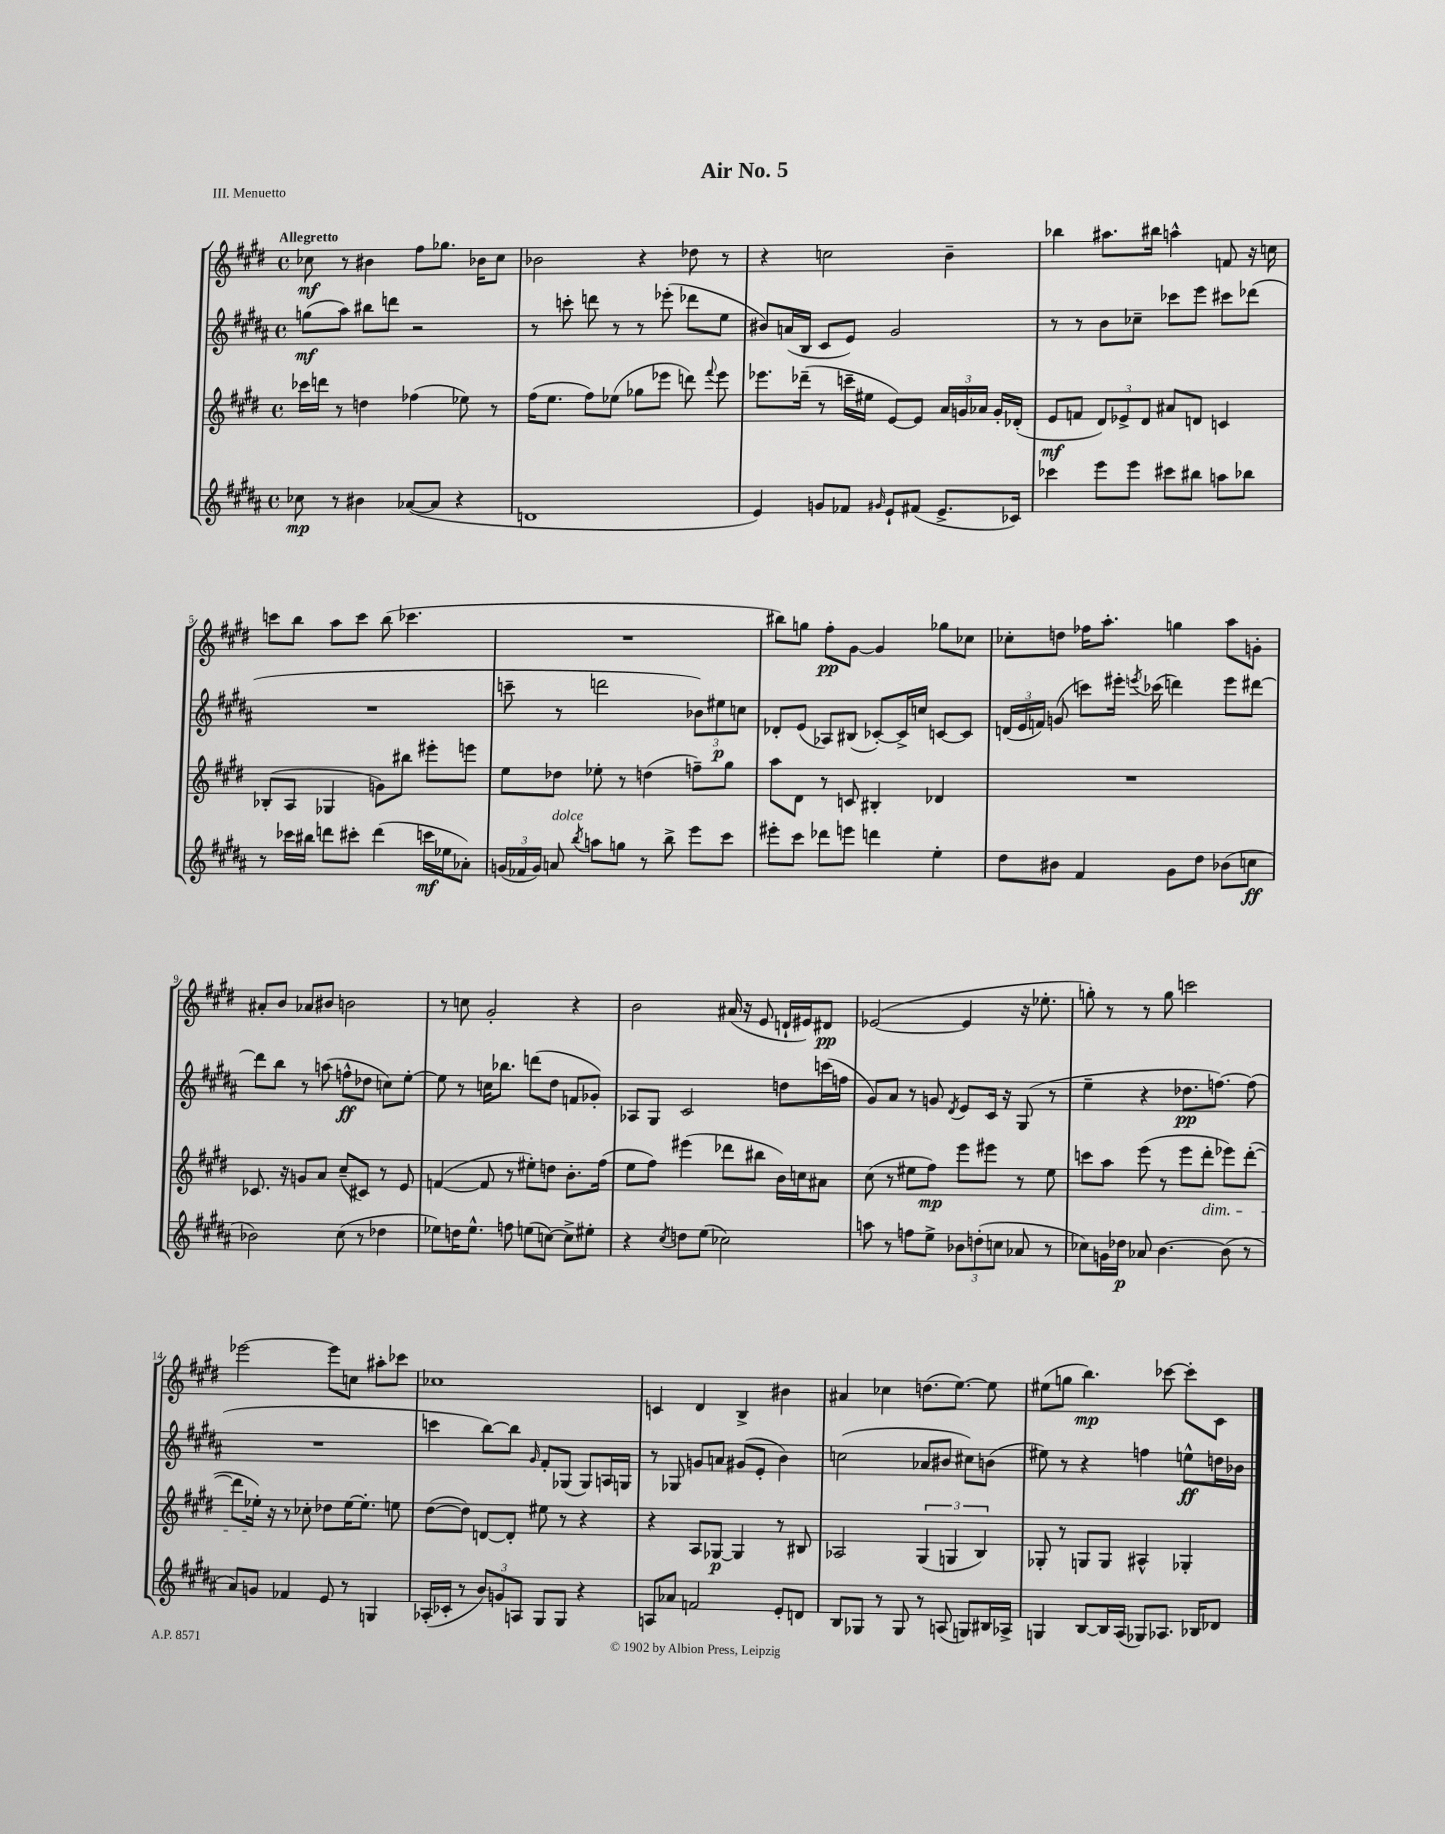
\header { title = "Air No. 5" piece = "III. Menuetto" }
<<
\new StaffGroup <<
\new Staff = "s0" {
    \clef treble \key e \major \defaultTimeSignature \time 4/4 \tempo "Allegretto"
    \autoBeamOff ces''8\mf r8 bis'4 fis''8[ ges''8.] bes'16[ ces''8] |
    bes'2 r4 des''8 r8 |
    r4 c''2 b'4-- |
    bes''4 ais''8.[ bis''16] a''4-^ f'8 r16 c''16 |
    c'''8[ b''8] a''8[ c'''8] b''8( ces'''4. |
    R1 |
    bis''8[) g''8] fis''8[-.\pp gis'8]~ gis'4 ges''8[ ces''8] |
    ces''8[-. d''8] fes''16[ a''8.]-. g''4 a''8[ g'8]-. |
    ais'8[-. b'8] aes'8[ bis'8] b'2 |
    r8 c''8 gis'2-. r4 |
    b'2 ais'16( r16 e'8 d'16[-! eis'16) dis'8]\pp |
    ees'2~( ees'4 r16 ees''8.-. |
    g''8-.) r8 r8 g''8 c'''2 |
    ees'''2~ ees'''8[ c''8] ais''8[-. ces'''8] |
    ces''1 |
    c'4 dis'4 b4-> bis'4 |
    ais'4 ces''4 d''8.[( e''8.]~) e''8 |
    eis''8[( g''8] b''4.\mp) ces'''8~ ces'''8[-. cis'8] \bar "|." |
}
\new Staff = "s1" {
    \clef treble \key b \major \defaultTimeSignature \time 4/4
    \autoBeamOff g''8[\mf( ais''8]) bis''8[ d'''8] r2 |
    r8 c'''8-. d'''8 r8 r8 ees'''8-.( des'''8[ e''8] |
    bis'8[) a'16( b16] cis'8[ e'8]) gis'2 |
    r8 r8 b'8[ ces''8]-- ces'''8[ e'''8] cis'''8[ des'''8]( |
    R1 |
    c'''8-- r8 d'''2 \tuplet 3/2 { bes'8[) eis''8\p c''8] } |
    des'8[-. e'8]( aes8[) bis8]( ces'8[~-.) ces'16-> c''16] c'8[~ c'8] |
    \tuplet 3/2 { d'16[( e'16 f'16]) } g'8( c'''8[) eis'''16]-. \acciaccatura { e'''8 } ces'''16( d'''4) e'''8[ dis'''8]~ |
    dis'''8[ b''8] r8 a''8( f''8[-^\ff des''8] c''8[) e''8]~-. |
    e''8 r8 c''16[ bes''8.] d'''8[( dis''8] f'8[ ges'8]-.) |
    aes8[ gis8] cis'2 d''8[ c'''16( f''16] |
    gis'8[) ais'8] r8 g'8 \acciaccatura { dis'8 } e'8[ cis'16] r16 gis8( r8 |
    e''4-- r4 des''8.[\pp f''8.]~) f''8( |
    R1 |
    c'''4 b''8[~) b''8] \grace { gis'16 } fis'8[-. ges8]( ges8[) a16 g16] |
    r8 ges8 g'8[ a'8] gis'8[( e'8]-. b'4) |
    c''2( aes'8[ bis'8] cis''8[) b'8]( |
    eis''8) r8 r4 f''4 e''8[-^\ff d''16 bes'16] \bar "|." |
}
\new Staff = "s2" {
    \clef treble \key e \major \defaultTimeSignature \time 4/4
    \autoBeamOff ces'''16[ d'''16] r8 d''4 fes''4( ees''8) r8 |
    fis''16[( e''8.] fis''8[) ees''8]( ges''8[ ees'''8] d'''8) \appoggiatura { fis'''8 } ees'''8 |
    ees'''8.[ des'''16]--( r8 c'''16[-- eis''16] e'8[~) e'8] \tuplet 3/2 { a'16[ g'16 aes'16] } g'16[-. des'16]-.( |
    e'8[\mf f'8] \tuplet 3/2 { dis'8[) ees'8-> dis'8] } ais'8[ d'8] c'4 |
    bes8[-.( a8] ges4 g'8[) bis''8] eis'''8[-. e'''8] |
    e''8[ des''8] ees''8-. r8 d''4( f''8[--) gis''8] |
    a''8[ dis'8] r8 c'8 bis4-. des'4 |
    R1 |
    ces'8. r16 g'8[ a'8] cis''8[--( cis'8]) r8 e'8 |
    f'4~( f'8 r8 eis''8[-.) d''8] b'8.[-. fis''16]( |
    e''8[ fis''8]) eis'''4( des'''8[ bis''8] b'16[) c''16 ais'8] |
    cis''8( r8 eis''8[ fis''8]\mp) e'''8[ eis'''8] r8 eis''8 |
    c'''8[ a''8] e'''8( r8 e'''8[ dis'''8]-.\dim ees'''8[) dis'''8]~-.( |
    dis'''8[ ees''16]-.\!) r16 r8 ces''8-. des''8[ ees''16~ ees''8.]-. e''8 |
    dis''8[~( dis''8]) d'8[~ d'8]-. eis''8 r8 r4 |
    r4 a8[ ges8]~\p ges4 r8 bis8 |
    aes2 \tuplet 3/2 { gis4( g4 b4) } |
    ges8-. r8 g8[ g8] ais4-^ ges4-. \bar "|." |
}
\new Staff = "s3" {
    \clef treble \key b \major \defaultTimeSignature \time 4/4
    \autoBeamOff ces''8\mp r8 bis'4 aes'8[~( aes'8] r4 |
    d'1 |
    e'4) g'8[ fes'8] \grace { gis'16 } e'8[-! fis'8]( e'8.[-> ces'16]) |
    ces'''4 e'''8[ e'''8] cis'''8[ bis''8] a''8[ bes''8] |
    r8 ces'''16[ bis''16] d'''8[ cis'''8]-. d'''4( c'''16[\mf ees''16 aes'8]-.) |
    \tuplet 3/2 { g'16[( fes'16 g'16]) } a'8^\markup { \italic "dolce" } \acciaccatura { b''8 } a''8[ g''8] r8 b''8-> e'''8[ cis'''8] |
    eis'''8[-. cis'''8] des'''8[ e'''8] d'''4 e''4-. |
    dis''8[ bis'8] fis'4 gis'8[ dis''8] bes'8[( c''8]\ff |
    bes'2) cis''8( r8 des''4 |
    ees''8[) d''16 ees''8.]-^ f''8 e''8[( c''8]~) c''8[-> eis''8]-. |
    r4 \acciaccatura { cis''8 } d''8[ e''8]( ces''2) |
    a''8 r8 f''8[ e''8]-> \tuplet 3/2 { bes'8[ d''8-.( c''8] } aes'8 r8 |
    ces''8[) g'16 des''16]\p aes'8 b'4.~ b'8( r8 |
    ais'8[) g'8] fes'4 e'8 r8 g4 |
    aes16[-.( ces'16]-. r8 \tuplet 3/2 { b'8[) g'8 a8] } gis8[ gis8] r4 |
    a8[ aes'8] f'2 e'8[-. d'8] |
    b8[ ges8] r8 ges8 r8 a8( g8[) bis16 aes16]-> |
    g4 b8[~ b16 ais16]( ges8[) aes8.] bes16[ des'8] \bar "|." |
}
>>
>>
